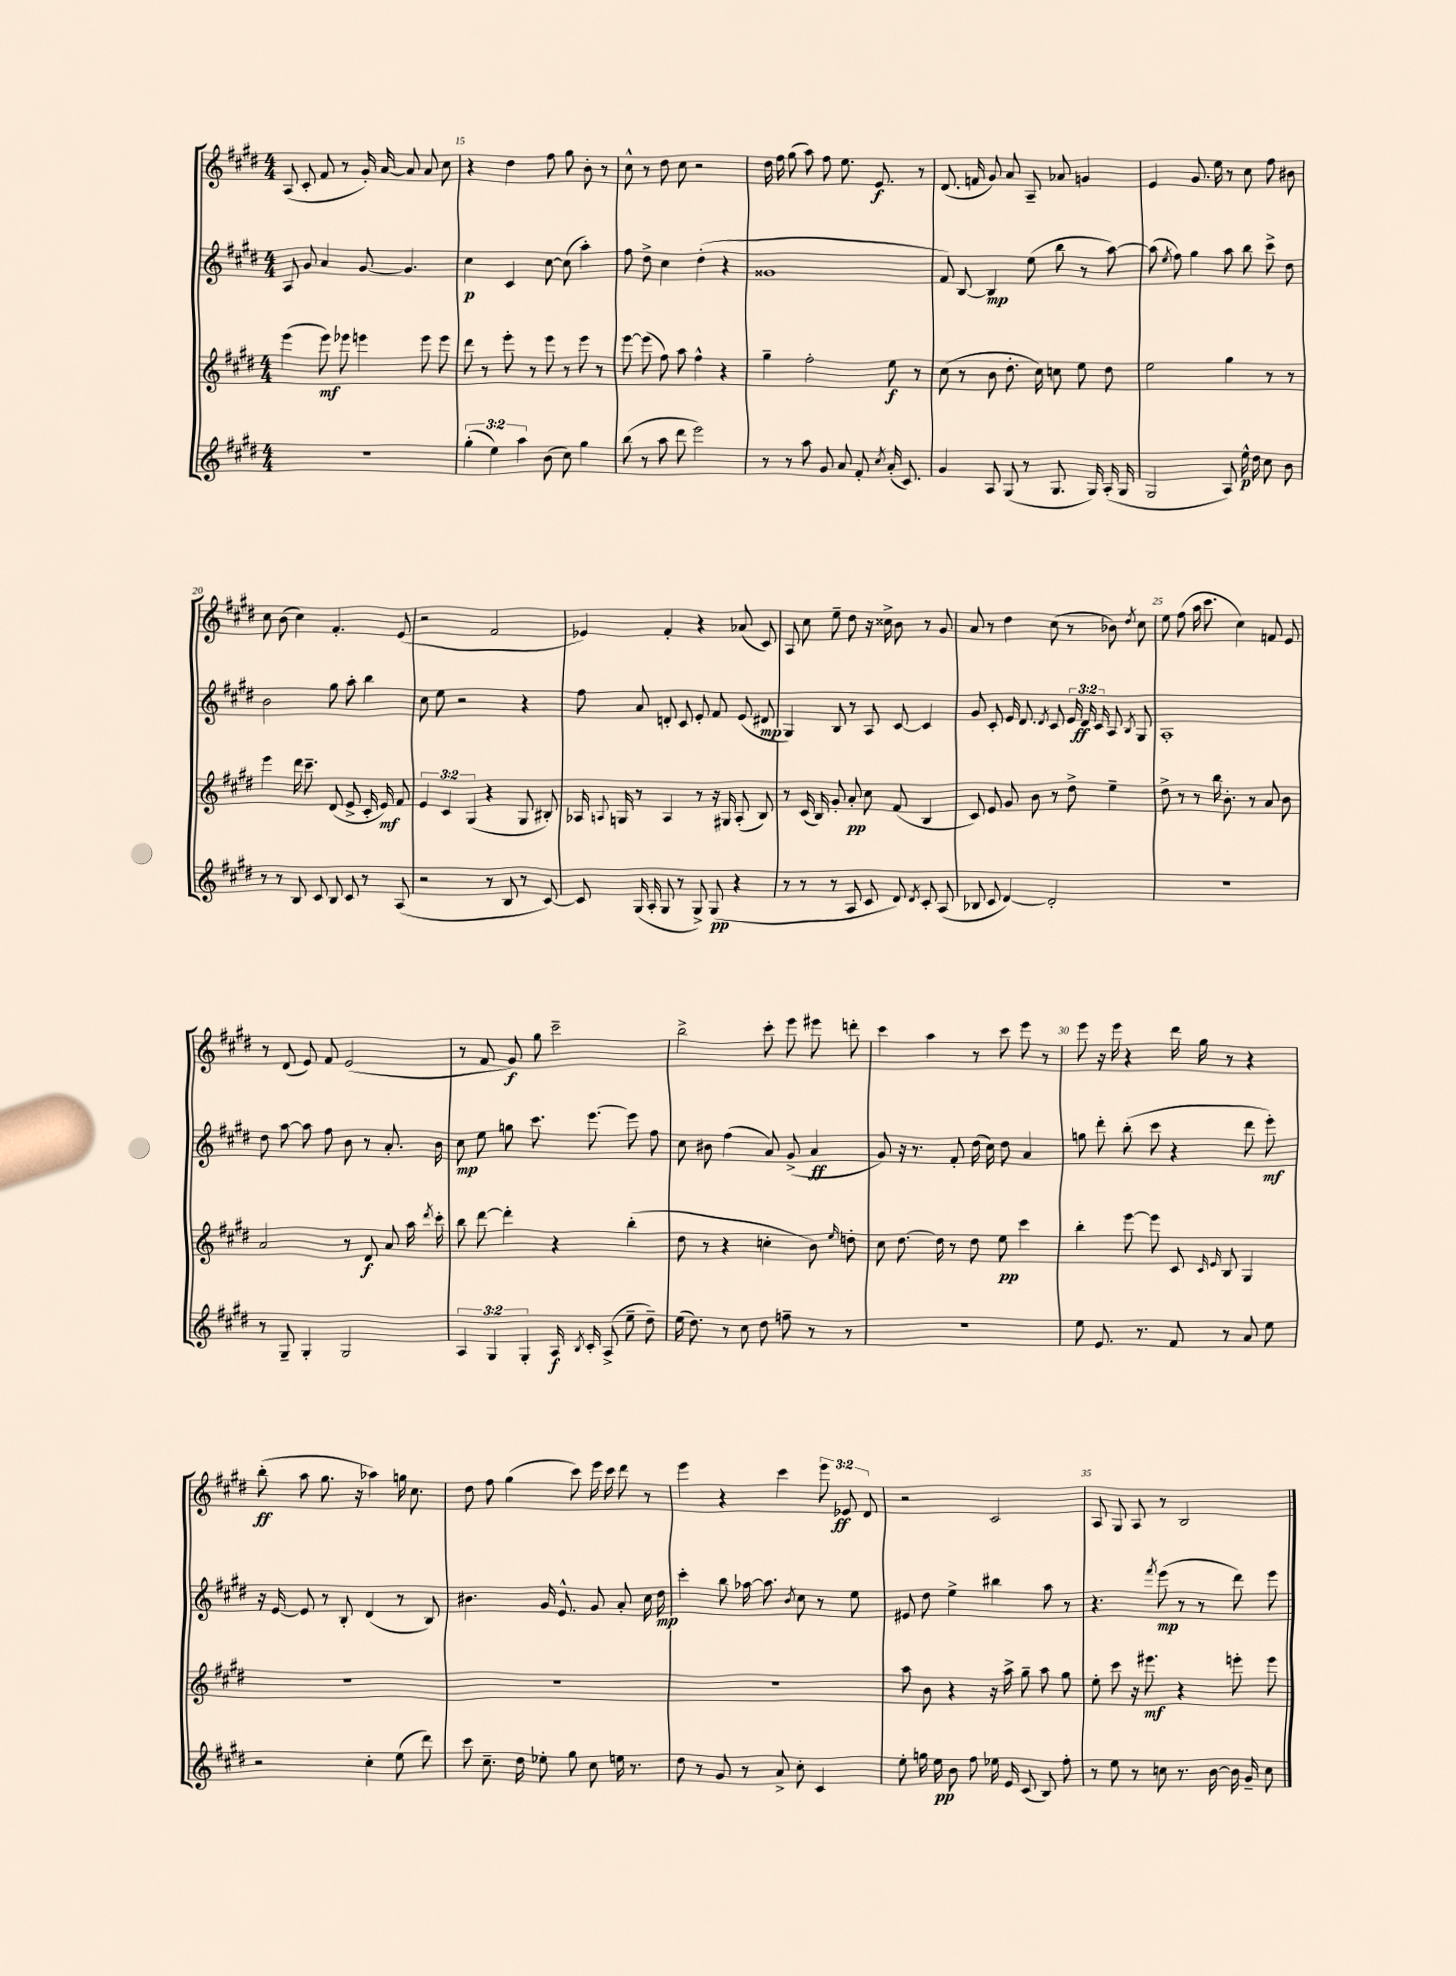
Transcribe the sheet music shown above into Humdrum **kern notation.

**kern	**kern	**kern	**kern
*staff4	*staff3	*staff2	*staff1
*clefG2	*clefG2	*clefG2	*clefG2
*k[f#c#g#d#]	*k[f#c#g#d#]	*k[f#c#g#d#]	*k[f#c#g#d#]
*M4/4	*M4/4	*M4/4	*M4/4
1r	(4eee	8A	(8A
.	.	8g#	8c#'
.	8eee)	4a	8f#
.	8eee-	.	8r
.	4eee	[8g#	16g#')
.	.	.	[16a
.	.	4.g#]	8a]
.	8eee	.	8a
.	8eee	.	8cc#
=	=	=	=
(6gg#'	8ddd#	4cc#	4r
.	8r	.	.
6ee)	.	.	.
.	8eee'	4c#	4dd#
6aa	.	.	.
.	8r	.	.
(8b	8eee	[8cc#	8ff#
8cc#)	8r	(8cc#]	8gg#
4gg#	8eee	4aa')	8b'
.	8r	.	8r
=	=	=	=
(8bb	[8eee	8ff#	8cc#^^
8r	(8eee]	8dd#^	8r
8aa	8ff#)	4cc#	8dd#
8ddd#	8aa	.	8cc#
2eee)	4ff#^^	(4dd#'	2r
.	4r	4r	.
=	=	=	=
8r	4gg#~	1g##	16dd#
.	.	.	16ff#
8r	.	.	(8gg#
8aa	2ff#'	.	8aa)
8g#	.	.	8ff#
8a	.	.	8.ee
8f#'	.	.	.
.	.	.	8.e
8qcc#	.	.	.
(16a'	8ee	.	.
8.c#)	.	.	.
.	8r	.	8r
=	=	=	=
4g#	(8cc#	8f#)	(8.d#
.	8r	[8B	.
.	.	.	16f
8A	8b	4B]	8g#)
(8G#	8.dd#'	.	8a
8r	.	(8ee	8A~
.	16cc#)	.	.
8.G#	8cc	8bb	8a-
.	8ee	8r	4g
16G#)	.	.	.
(16A'	8dd#	[8aa)	.
16G#	.	.	.
=	=	=	=
2G#	2ee	(8aa]	4e
.	.	8qee	.
.	.	8ff#)	.
.	.	4gg#	8.g#
.	.	.	16ee
8A)	4gg#	8aa	8r
16ee^^	.	8bb	8cc#
16dd#	.	.	.
8cc#	8r	8ccc#^	8ff#
8b	8r	8dd#	8b#
=	=	=	=
8r	4eee	2b	8cc#
8r	.	.	(8b
8B	16ddd#	.	4cc#)
.	8.ccc#~	.	.
8c#	.	.	.
8B	(8d#	8gg#	4.f#'
8c#	8e^	8aa'	.
8r	16c#'	4bb	.
.	16e)	.	.
(8A	8f#	.	(8e
=	=	=	=
2r	6e	8cc#	2r
.	.	8ee	.
.	6c#	.	.
.	.	2r	.
.	(6G#	.	.
8r	4r	.	2f#
8B	.	.	.
8r	8G#	4r	.
[8c#)	8B#')	.	.
=	=	=	=
8c#]	16A-	8ff#	4e-)
.	8qqA	.	.
.	16G	.	.
(16G#	8r	8a	.
16A'	.	.	.
8G#	4A	8d'	4f#'
8r	.	8c#	.
8G#^)	8r	8e'	4r
(8G#	16r	8f#	.
.	16G#	.	.
4r	(8A'	(8e	(8a-
.	8B)	8d#	8c#)
=	=	=	=
8r	8r	4G#)	8A
8r	(16c#	.	8cc#
.	16B)	.	.
8r	8g#'	8B	8ee~
8A	8a'	8r	8dd#
8c#	8cc#	8A	16r
.	.	.	16cc##^
8d#)	(8f#	[8c#	8b
8qd#	.	.	.
8c#'	4B	4c#]	8r
(8A	.	.	8g#
=	=	=	=
8B-	8c#)	8g#	8a
8c#	8e	8c#'	8r
[4d#)	8g#	16e	4dd#
.	.	8.d#	.
.	8b	.	.
.	.	8qd#	.
2d#']	8r	8c#	(8cc#
.	8dd#^	24e	8r
.	.	24d#	.
.	.	24c#	.
.	4ee~	8A	8b-)
.	.	8qB	8qdd#
.	.	8G#	8cc#
=	=	=	=
1r	8dd#^	1A'	8ee
.	8r	.	(8ff#
.	8r	.	16aa
.	.	.	8.ccc#
.	16bb	.	.
.	8.b'	.	.
.	.	.	4cc#)
.	8r	.	.
.	8a	.	8f
.	8b	.	8e
=	=	=	=
8r	2a	8dd#	8r
8G#~	.	[8aa	(8d#
4G#'	.	8aa]	8e)
.	.	8ff#	8f#
2G#	8r	8b	(2e
.	8d#	8r	.
.	8a	8.a'	.
.	16aa	.	.
.	8qddd#	.	.
.	16ccc#'	16b	.
=	=	=	=
6A	8bb	8cc#	8r
.	[8ddd#	8ee	8f#
6G#	.	.	.
.	4ddd#']	8gg	8g#)
6G#'	.	.	.
.	.	8.ccc#	8gg#
16A	4r	.	2ccc#~
8qB	.	.	.
16c#'	.	[8.eee	.
(8A^	.	.	.
8ee~	(4bb'	8eee]	.
8dd#~)	.	8ff#	.
=	=	=	=
(16ee	8dd#	8cc#	2bb^
8.dd#)	.	.	.
.	8r	8b#	.
8r	4r	(4ff#	.
8cc#	.	.	.
8dd#	4cc'	8a)	8ccc#'
8ff~	.	(8g#^	8eee
8r	8b)	4a	8eee#
.	16qqee	.	.
8r	8dd'	.	8ddd'
=	=	=	=
1r	8cc#	8g#)	4ccc#
.	[8.dd#	16r	.
.	.	8.r	.
.	.	.	4aa
.	16dd#]	.	.
.	8r	8f#'	.
.	8dd#	(16dd#	8r
.	.	16cc#)	.
.	8ee	8dd#	8ccc#
.	4ccc#	4a	8eee
.	.	.	8r
=	=	=	=
8ee	4bb'	8gg	8eee
8.e	.	8ddd#'	16r
.	.	.	16eee
.	[8eee	(8bb'	4r
8.r	.	.	.
.	8eee]	8ccc#	.
8f#	8c#	4r	16ddd#
.	.	.	16gg#
.	16qqc#	.	.
.	16qqe	.	.
8r	8B	.	8r
8a	4G#	8ddd#	4r
8ee	.	8eee')	.
=	=	=	=
2r	1r	16r	(8bb'
.	.	[16e	.
.	.	8e]	8aa
.	.	8r	8.gg#
.	.	8B'	.
.	.	.	16r
4cc#'	.	(4d#	4aa-)
(8ee	.	8r	16gg
.	.	.	8.cc#
8ddd#)	.	8B)	.
=	=	=	=
8ccc#	1r	4.b#	8dd#
8.cc#~	.	.	8ff#
.	.	.	(4gg#
16dd#	.	.	.
8ee-'	.	16g#	.
.	.	8.e^^	.
8gg#	.	.	8ccc#)
8cc#	.	8g#	16eee
.	.	.	16ccc#
16ee	.	8a'	8ddd#
8.r	.	.	.
.	.	16cc#	8r
.	.	16dd#	.
=	=	=	=
8dd#	1r	4ccc#'	4eee
8r	.	.	.
8g#	.	8bb	4r
8r	.	[16aa-	.
.	.	8.aa-]	.
8a^	.	.	4ccc#
.	.	8qb	.
8cc#'	.	8cc#	.
4c#	.	8r	12eee
.	.	.	12e-
.	.	8ee	.
.	.	.	12d#
=	=	=	=
8ee'	8aa	8e#	2r
16gg	8b	8dd#	.
16ee	.	.	.
8b	4r	4ee^	.
8ff#	.	.	.
16ee-	16r	4bb#	2c#
16e	16aa^	.	.
(8c#	8gg#~	.	.
8B)	8aa	8aa	.
8ff#'	8gg#	8r	.
=	=	=	=
8r	8ee'	4.r	8A
8ee	8ccc#	.	8G#
8r	16r	.	8A
.	8.eee#	.	.
.	.	8qfff#	.
8cc	.	(8eee	8r
8.r	4r	8r	2B
.	.	8r	.
[16b	.	.	.
16b]	8eee'	8ddd#)	.
16g#~	.	.	.
8cc	8eee	8eee	.
==	==	==	==
*-	*-	*-	*-
